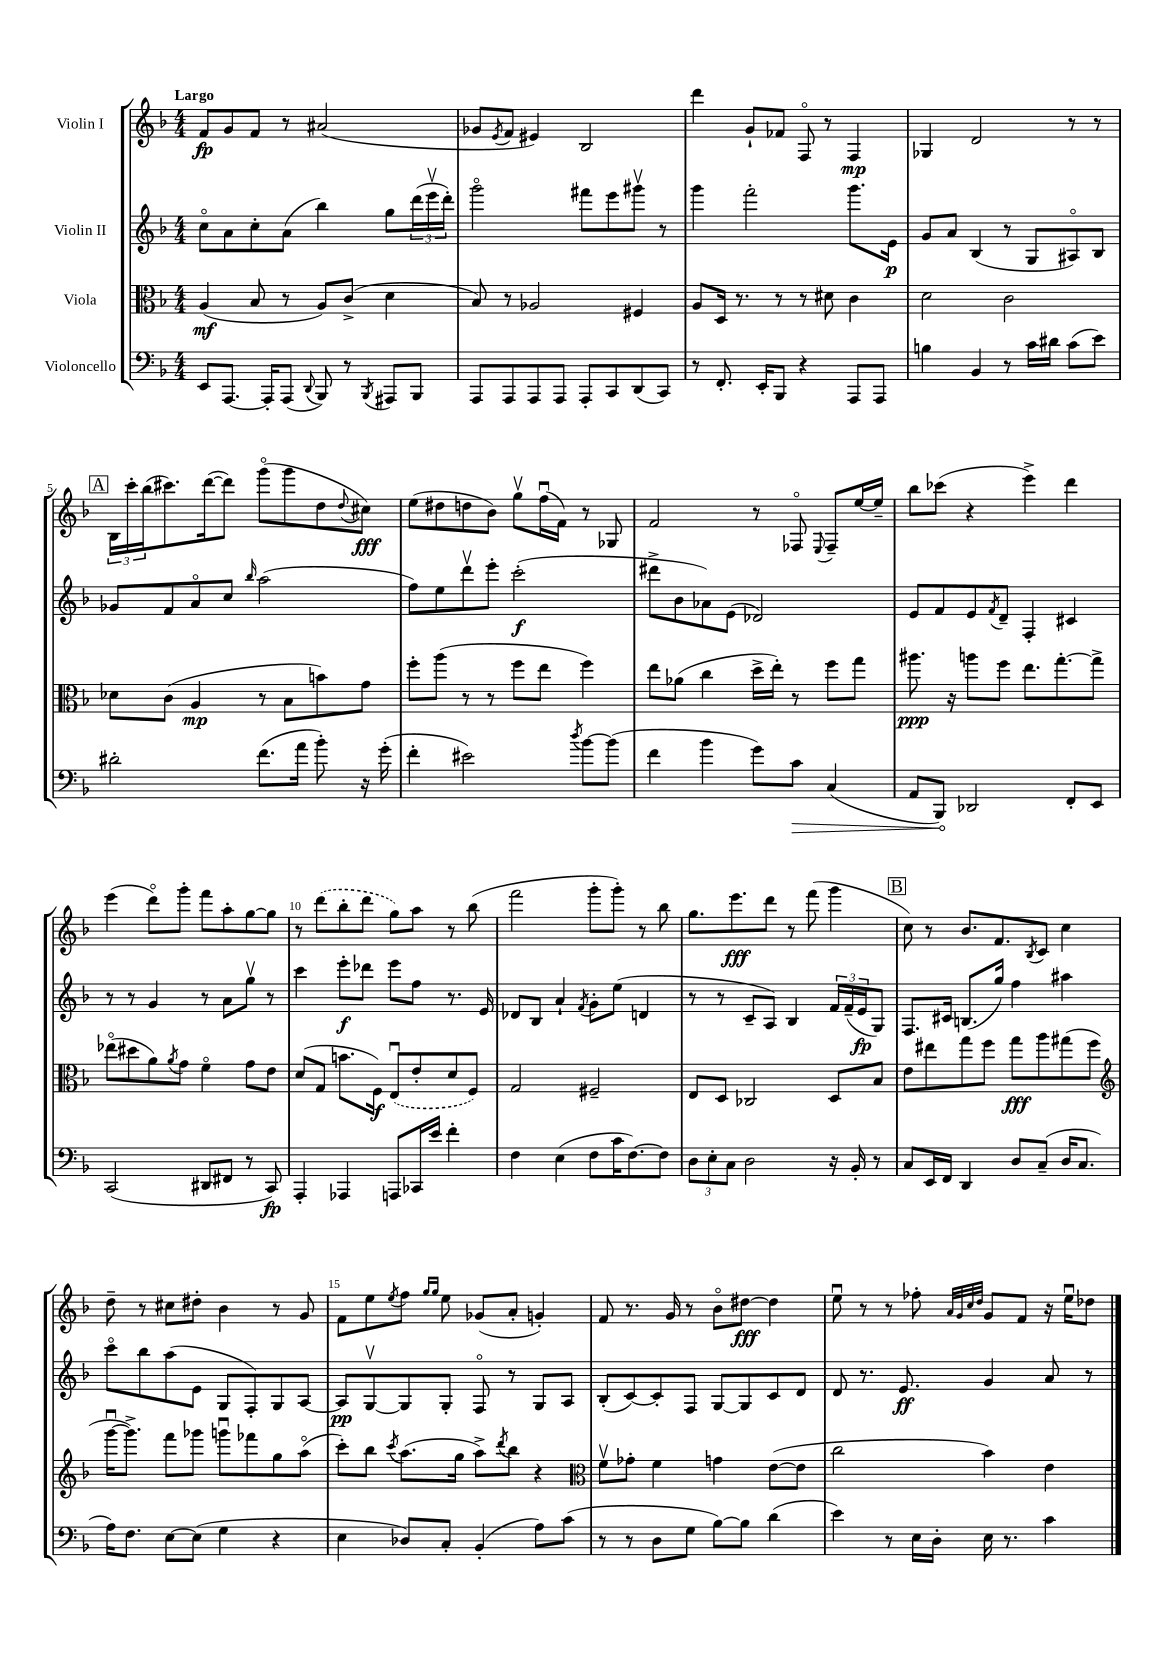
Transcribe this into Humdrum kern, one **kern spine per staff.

**kern	**kern	**kern	**kern
*staff4	*staff3	*staff2	*staff1
*clefF4	*clefC3	*clefG2	*clefG2
*k[b-]	*k[b-]	*k[b-]	*k[b-]
*M4/4	*M4/4	*M4/4	*M4/4
8EE/L	(4A/	8cco\L	8f/L
[8.AAA/J	.	8a\	8g/
.	8B-/	8cc'\	8f/J
16AAA'/]LK	.	.	.
(8AAA/J	8r	(8a\J	8r
8qqDD/	.	.	.
8BBB-/)	8A/L)	4bb-\)	(2a#/
8r	(8c^/J	.	.
8qBBB-/	.	.	.
8AAA#/L	4d\	8gg\L	.
8BBB-/J	.	(24ddd\L	.
.	.	24eeev\	.
.	.	24ddd'\JJ)	.
=	=	=	=
8AAA/L	8B-/)	2gggo\	8g-/L
.	.	.	8qe/
8AAA/	8r	.	8f/J
8AAA/	2A-/	.	4e#/)
8AAA/J	.	.	.
8AAA'/L	.	8fff#\L	2B-/
8CC/	.	8eee\	.
(8DD/	4F#/	8ggg#v\J	.
8CC/J)	.	8r	.
=	=	=	=
8r	8A/L	4ggg\	4ddd\
8.FF'/	16D/Jk	.	.
.	8.r	.	.
.	.	2fff'\	8g`/L
16EE'/LK	.	.	.
8BBB-/J	8r	.	8f-/J
4r	8r	.	8Fo/
.	8d#\	.	8r
8AAA/L	4c\	8.ggg\L	4F/
8AAA/J	.	.	.
.	.	16e\Jk	.
=	=	=	=
4B\	2d\	8g/L	4G-/
.	.	8a/J	.
4BB-/	.	(4B-/	2d/
8r	2c\	8r	.
16c\LL	.	8G/L	.
16d#\JJ	.	.	.
(8c\L	.	8A#o/)	8r
8e\J)	.	8B-/J	8r
=	=	=	=
2d#'\	8d-\L	8g-/L	24B-\LL
.	.	.	24ccc'\
.	.	.	(24bb-\J
.	(8c\J	8f/	8.ccc#\)
.	4A/	8ao/	.
.	.	.	([16ddd\k
.	.	8cc/J	8ddd\]J)
.	.	16qqbb-/	.
(8.f\L	8r	(2aa\	(8gggo\L
.	8B-\L	.	8ggg\
16a\Jk	.	.	.
8b-'\)	8b\)	.	8dd\
.	.	.	8qqdd/
16r	8g\J	.	8cc#\J)
(16g'\	.	.	.
=	=	=	=
4f'\	8ff'\L	8ff\L)	(8ee\L
.	(8aa\J	8ee\	8dd#\
2e#\)	8r	8dddv\	8dd\
.	8r	8eee'\J	8b-\J)
.	8ff\L	(2ccc'\	8ggv\L
.	8ee\J	.	(16ffu\L
.	.	.	16f\JJ)
8qdd/	.	.	.
[8b-\L	4ff\)	.	8r
(8b-\]J	.	.	8G-/
=	=	=	=
4f\	8ee\L	8ddd#^\L	2f/
.	(8a-\J	8b-\	.
4b-\	4cc\	8a-\)	.
.	.	(8e\J	.
8g\L)	16dd^\LL	2d-/)	8r
.	16ee'\JJ)	.	.
8c\J	8r	.	8F-o/
.	.	.	8qqE/
(4C/	8ff\L	.	8F-~/L
.	8gg\J	.	[16ee/L
.	.	.	16ee~/]JJ
=	=	=	=
8AA/L	8.aa#\	8e/L	8bb-\L
8BBB-/J)	.	8f/	(8ccc-\J
.	16r	.	.
2DD-/	8aa\L	8e/	4r
.	.	8qf/	.
.	8ff\J	8d~/J	.
.	8.ee\L	4F'/	4eee^\)
.	[8.gg'\	.	.
8FF'/L	.	4c#/	4ddd\
8EE/J	8gg^\]J	.	.
=	=	=	=
(2CC/	(8ee-o\L	8r	(4eee\
.	8dd#\	8r	.
.	8a\)	4g/	8dddo\L)
.	8qa/	.	.
.	8g\J	.	8ggg'\J
8DD#/L	4fo\	8r	8fff\L
8FF#/J	.	8a\L	8aa'\
8r	8g\L	8ggv\J	[8gg\
8CC/)	8e\J	8r	8gg\]J
=	=	=	=
4AAA'/	(8d/L	4ccc\	8r
.	8G/J	.	(8ddd\L
4AAA-/	8.b\L	8eee'\L	8bb-'\
.	.	8ddd-\J	8ddd\J
.	16F\Jk)	.	.
8AAA/L	(8Eu/L	8eee\L	8gg\L)
16CC-/L	8e'/	8ff\J	8aa\J
16e/JJ	.	.	.
4f'\	8d/	8.r	8r
.	8F/J)	.	(8bb-\
.	.	16e/	.
=	=	=	=
4F\	2G/	8d-/L	2fff\
.	.	8B-/J	.
(4E\	.	4a`/	.
.	.	8qf/	.
8F\L	2F#~/	8g'\L	8ggg'\L
16c\K	.	(8ee\J	8ggg'\J)
[8.F\)	.	.	.
.	.	4d/	8r
8F\]J	.	.	8bb-\
=	=	=	=
12D\L	8E/L	8r	8.gg\L
12E'\	.	.	.
.	8D/J	8r	.
12C\J	.	.	.
.	.	.	8.eee\
2D\	2C-/	8c~/L	.
.	.	8A/J)	8ddd\J
.	.	4B-/	8r
.	.	.	(8fff\
16r	8D/L	24f/LL	4ggg\
.	.	(24f~/	.
16BB-'/	.	.	.
.	.	24e/J	.
8r	8B-/J	8G/J)	.
=	=	=	=
8C/L	8e\L	8.F/L	8cc\)
16EE/L	8ee#\	.	8r
16FF/JJ	.	16c#/Jk	.
4DD/	8gg\	(8.B/L	8.b-/L
.	8ff\J	.	.
.	.	16gg/Jk)	8.f/
8D/L	8gg\L	4ff\	.
.	.	.	8qB-/
(8C~/J	8aa\	.	8c/J
16D/LK	(8gg#\	4aa#\	4cc\
8.C/J	.	.	.
.	8ff\J	.	.
=	=	=	=
*	*clefG2	*	*
16A\LK)	[16gggu\LK	8ccco\L	8dd~\
8.F\J	8.ggg^\]J)	.	.
.	.	8bb-\	8r
[8E\L	8fff\L	(8aa\	8cc#\L
(8E\]J	8ggg-\J	8e\J	8dd#'\J
4G\	8gggu\L	8G/L	4b-\
.	8fff-\	8F'/)	.
4r	8gg\	8G/	8r
.	(8aao\J	[8A/J	8g/
=	=	=	=
4E\	8ccc'\L)	8A/]L	8f\L
.	8bb-\J	[8Gv/	8ee\
.	8qccc/	.	8qee/
8D-/L)	(8.aa\L	8G/]	8ff\J
.	.	.	16qqgg/LL
.	.	.	16qqgg/JJ
8C'/J	.	8G'/J	8ee\
.	16gg\Jk	.	.
(4BB-'/	8aa^\L)	8Fo/	(8g-/L
.	8qddd/	.	.
.	8bb-\J	8r	8a'/J
8A\L)	4r	8G/L	4g'/)
(8c\J	.	8A/J	.
=	=	=	=
*	*clefC3	*	*
8r	8fv\L	(8B-'/L	8f/
8r	8g-'\J	[8c/)	8.r
8D\L	4f\	8c'/]	.
.	.	.	16g/
8G\J	.	8F/J	8r
[8B-\L)	4g\	[8G/L	8b-o\L
8B-\]J	.	8G/]	[8dd#\J
(4d\	([8e\L	8c/	4dd#\]
.	8e\]J	8d/J	.
=	=	=	=
4e\)	2cc\	8d/	8eeu\
.	.	8.r	8r
8r	.	.	8r
.	.	8.e/	.
16E\LL	.	.	8ff-'\
16D'\JJ	.	.	.
.	.	.	32qqa/LLL
.	.	.	32qqg/
.	.	.	32qqcc/
.	.	.	32qqdd/JJJ
16E\	4b-\)	4g/	8g/L
8.r	.	.	.
.	.	.	8f/J
4c\	4e\	8a/	16r
.	.	.	16eeu\LK
.	.	8r	8dd-\J
==	==	==	==
*-	*-	*-	*-
